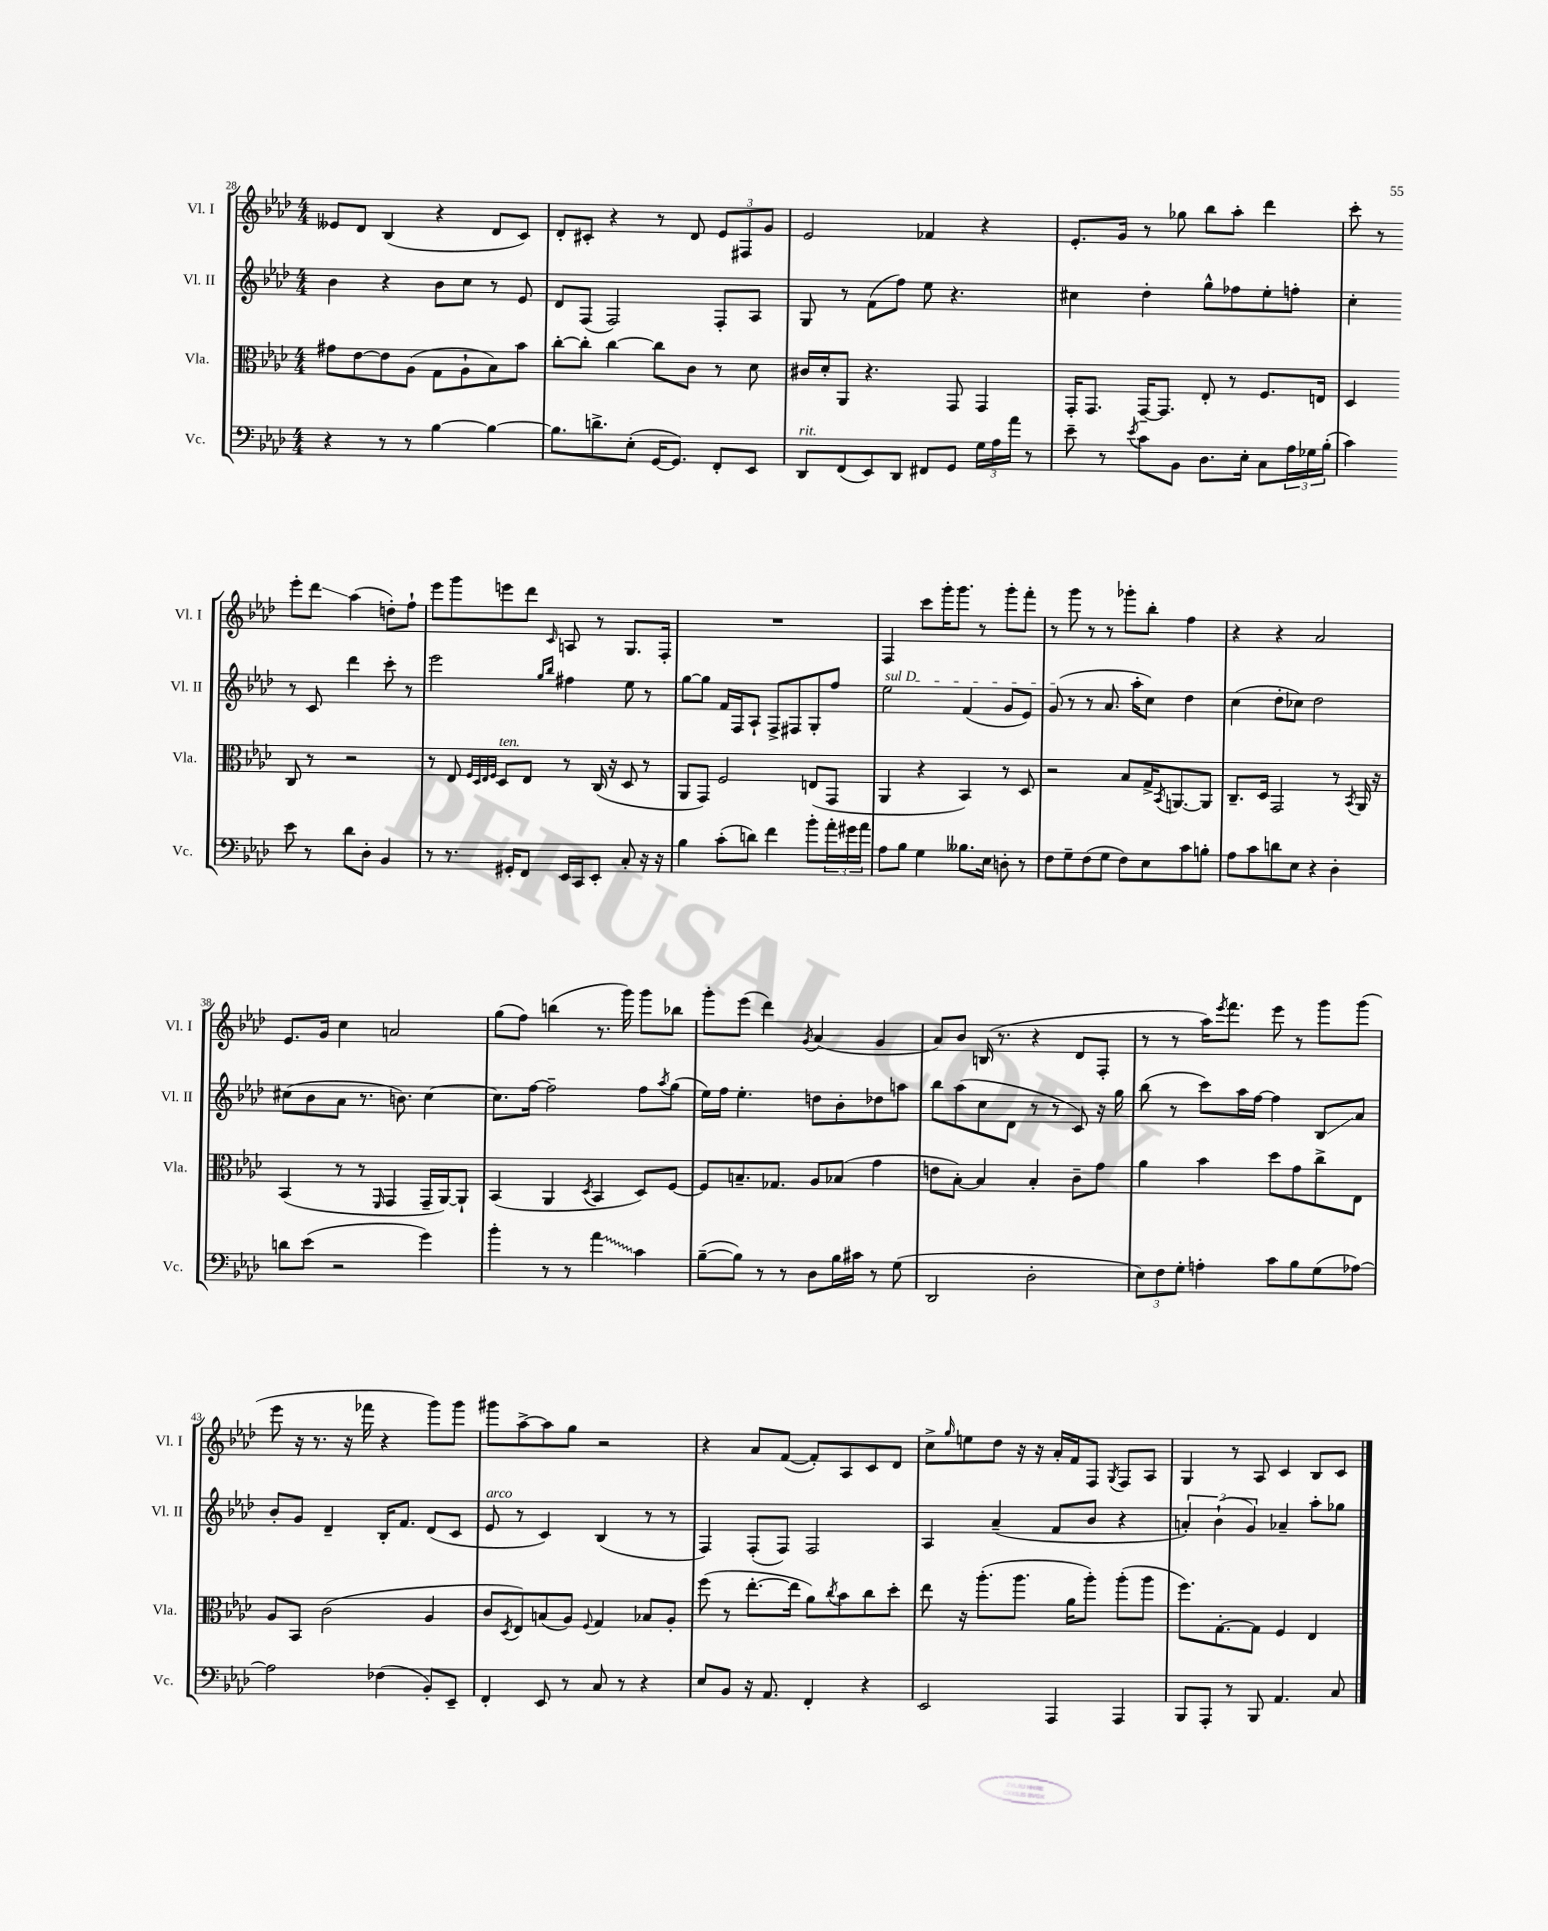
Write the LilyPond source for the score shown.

<<
\new StaffGroup <<
\new Staff = "s0" \with { instrumentName = "Vl. I" shortInstrumentName = "Vl. I" } {
    \clef treble \key aes \major \numericTimeSignature \time 4/4
    eeses'8 des'8 bes4( r4 des'8 c'8) |
    des'8-. cis'8-. r4 r8 des'8 \tuplet 3/2 { ees'8 fis8 g'8 } |
    ees'2 fes'4 r4 |
    ees'8.-. g'16 r8 ges''8 bes''8 aes''8-. des'''4 |
    c'''8-. r8 ees'''8-. des'''8\glissando aes''4( d''8-.) f''8-! |
    ees'''8 g'''8 e'''8 des'''8 \grace { c'16 } a8 r8 g8. f16-. |
    R1 |
    f4 c'''8 g'''16-. g'''8. r8 g'''8-. f'''8-. |
    r8 g'''8 r8 r8 ges'''8-. bes''8-. f''4 |
    r4 r4 aes'2 |
    ees'8. g'16 c''4 a'2 |
    g''8( f''8) b''4( r8. g'''16) g'''8 bes''8 |
    g'''8-. ees'''8( des'''4) \acciaccatura { g'8 } aes'4( g'4 |
    aes'8) bes'8 b16( r8. r4 des'8 f8-. |
    r8 r8 aes''16) \acciaccatura { ees'''8 } f'''8. ees'''8 r8 g'''8 g'''8( |
    ees'''8 r16 r8. r16 fes'''16 r4 g'''8) g'''8 |
    gis'''8 aes''8~-> aes''8 g''8 r2 |
    r4 aes'8 f'8~( f'8-.) aes8 c'8 des'8 |
    c''8-> \grace { g''16 } e''8 des''8 r16 r16 aes'16-. f'16 f8 \acciaccatura { g8 } f8 aes8 |
    g4 r8 aes8 c'4 bes8 c'8 \bar "|." |
}
\new Staff = "s1" \with { instrumentName = "Vl. II" shortInstrumentName = "Vl. II" } {
    \clef treble \key aes \major \numericTimeSignature \time 4/4
    bes'4 r4 bes'8 c''8 r8 ees'8 |
    des'8 f8( f2) f8-. aes8 |
    g8 r8 f'8( f''8) ees''8 r4. |
    cis''4 des''4-. g''8-^ fes''8 ees''8-. f''8-. |
    c''4-. r8 c'8 des'''4 c'''8-. r8 |
    ees'''2 \grace { g''16 bes''16 } fis''4 ees''8 r8 |
    g''8~ g''8 f'16 f16 aes8-! f8-> fis8 g8-. f''8 |
    \once \override TextSpanner.bound-details.left.text = \markup { \italic "sul D" } ees''2\startTextSpan f'4( g'8 ees'8) |
    g'8\stopTextSpan( r8 r8 aes'8. aes''16-. c''8) des''4 |
    c''4( des''8-. ces''8) des''2 |
    cis''8( bes'8 aes'8 r8. b'8.) cis''4~ |
    cis''8. f''16~ f''2-- f''8 \acciaccatura { aes''8 } g''8( |
    ees''16) f''16 ees''4.-. d''8 bes'8-. des''8 a''8 |
    bes''8 aes''8( c''8 des'8 r8 r8 c'8) r16 g''16 |
    bes''8( r8 c'''8) aes''16 f''16~ f''4 bes8\glissando aes'8 |
    bes'8-. g'8 des'4-- bes16-. f'8. des'8( c'8 |
    ees'8^\markup { \italic "arco" } r8 c'4) bes4( r8 r8 |
    f4) f8-.( f8) f2 |
    aes4 aes'4--( f'8 bes'8 r4 |
    \tuplet 3/2 { a'4-.) bes'4-!( g'4) } aes'4-- aes''8-. ges''8 \bar "|." |
}
\new Staff = "s2" \with { instrumentName = "Vla." shortInstrumentName = "Vla." } {
    \clef alto \key aes \major \numericTimeSignature \time 4/4
    gis'8 ees'8~ ees'8 aes8( g8 aes8-! bes8) bes'8 |
    c''8~-. c''8-. c''4~ c''8 c'8 r8 des'8 |
    cis'16 des'16-. aes,8 r4. g,8 g,4 |
    g,16-. g,8. g,16~-- g,8. ees8-. r8 f8. e16 |
    des4 c8 r8 r2 |
    r8 ees8 \grace { f32 des32 ees32 f32 } des8^\markup { \italic "ten." } ees8 r8 c16( r16 des8 r8 |
    aes,8 g,8) f2 e8( g,8 |
    aes,4 r4 bes,4) r8 des8 |
    r2 bes8 g16-> \acciaccatura { bes,8 } a,8.~ a,8 |
    c8.-- des16 g,2 r8 \acciaccatura { bes,8 } aes,16 r16 |
    bes,4( r8 r8 \grace { f,16 } g,4 g,16-- aes,16~) aes,8-! |
    bes,4( aes,4 \acciaccatura { des8 } bes,4 des8) f8~ |
    f8 b8.-- ges8. aes8 bes8( g'4 |
    e'8 bes8~-.) bes4 bes4-. c'8-- g'8 |
    aes'4 bes'4 des''8 g'8 c''8-> ees8 |
    aes8 bes,8 c'2( aes4 |
    c'8 \acciaccatura { des8 } ees8) b8( aes8) \appoggiatura { f8 } g4 bes8 aes8-. |
    f''8( r8 ees''8.~-. ees''16 aes'8) \acciaccatura { c''8 } bes'8 c''8 des''8-. |
    ees''8 r16 aes''8.-.( aes''8. aes'16 aes''8-.) aes''8-.( aes''8 |
    f''8.) g8.~-. g8 f4 ees4 \bar "|." |
}
\new Staff = "s3" \with { instrumentName = "Vc." shortInstrumentName = "Vc." } {
    \clef bass \key aes \major \numericTimeSignature \time 4/4
    r4 r8 r8 bes4~ bes4~ |
    bes8. d'8.-> ees8-.( g,16~ g,8.) f,8-. ees,8 |
    des,8^\markup { \italic "rit." } f,8( ees,8) des,8 fis,8 g,8 \tuplet 3/2 { g16 aes16 aes'16 } r8 |
    ees'8-- r8 \acciaccatura { ees'8 } c'8 bes,8 des8. ees16-. c8 \tuplet 3/2 { aes16 ges16 bes16-.( } |
    c'4) ees'8 r8 des'8 des8-. bes,4 |
    r8 r8. gis,16-. f,8 ees,16 c,16 ees,8-. c8-. r16 r16 |
    bes4 c'8-.( d'8) f'4 bes'8-. \tuplet 3/2 { aes'16-. gis'16 aes'16 } |
    aes8 bes8 g4 beses8. ees16 d8-. r8 |
    f8 g8-- f8( g8 f8) ees8 c'8 b8-. |
    aes8 c'8 d'8 ees8 r4 des4-. |
    d'8 ees'8( r2 g'4) |
    bes'4-. r8 r8 \once \override Glissando.style = #'zigzag aes'4\glissando c'4 |
    bes8~--( bes8) r8 r8 des8 bes16 cis'16 r8 g8( |
    des,2 des2-. |
    \tuplet 3/2 { ees8) f8 g8-. } a4-. c'8 bes8 g8( aes8~) |
    aes2 fes4( bes,8-.) ees,8-- |
    f,4-. ees,8 r8 c8 r8 r4 |
    ees8 bes,8 r16 aes,8. f,4-. r4 |
    ees,2 aes,,4 aes,,4 |
    bes,,8 aes,,8-. r8 bes,,8 aes,4. c8 \bar "|." |
}
>>
>>
\layout { \context { \Score currentBarNumber = #28 } }
